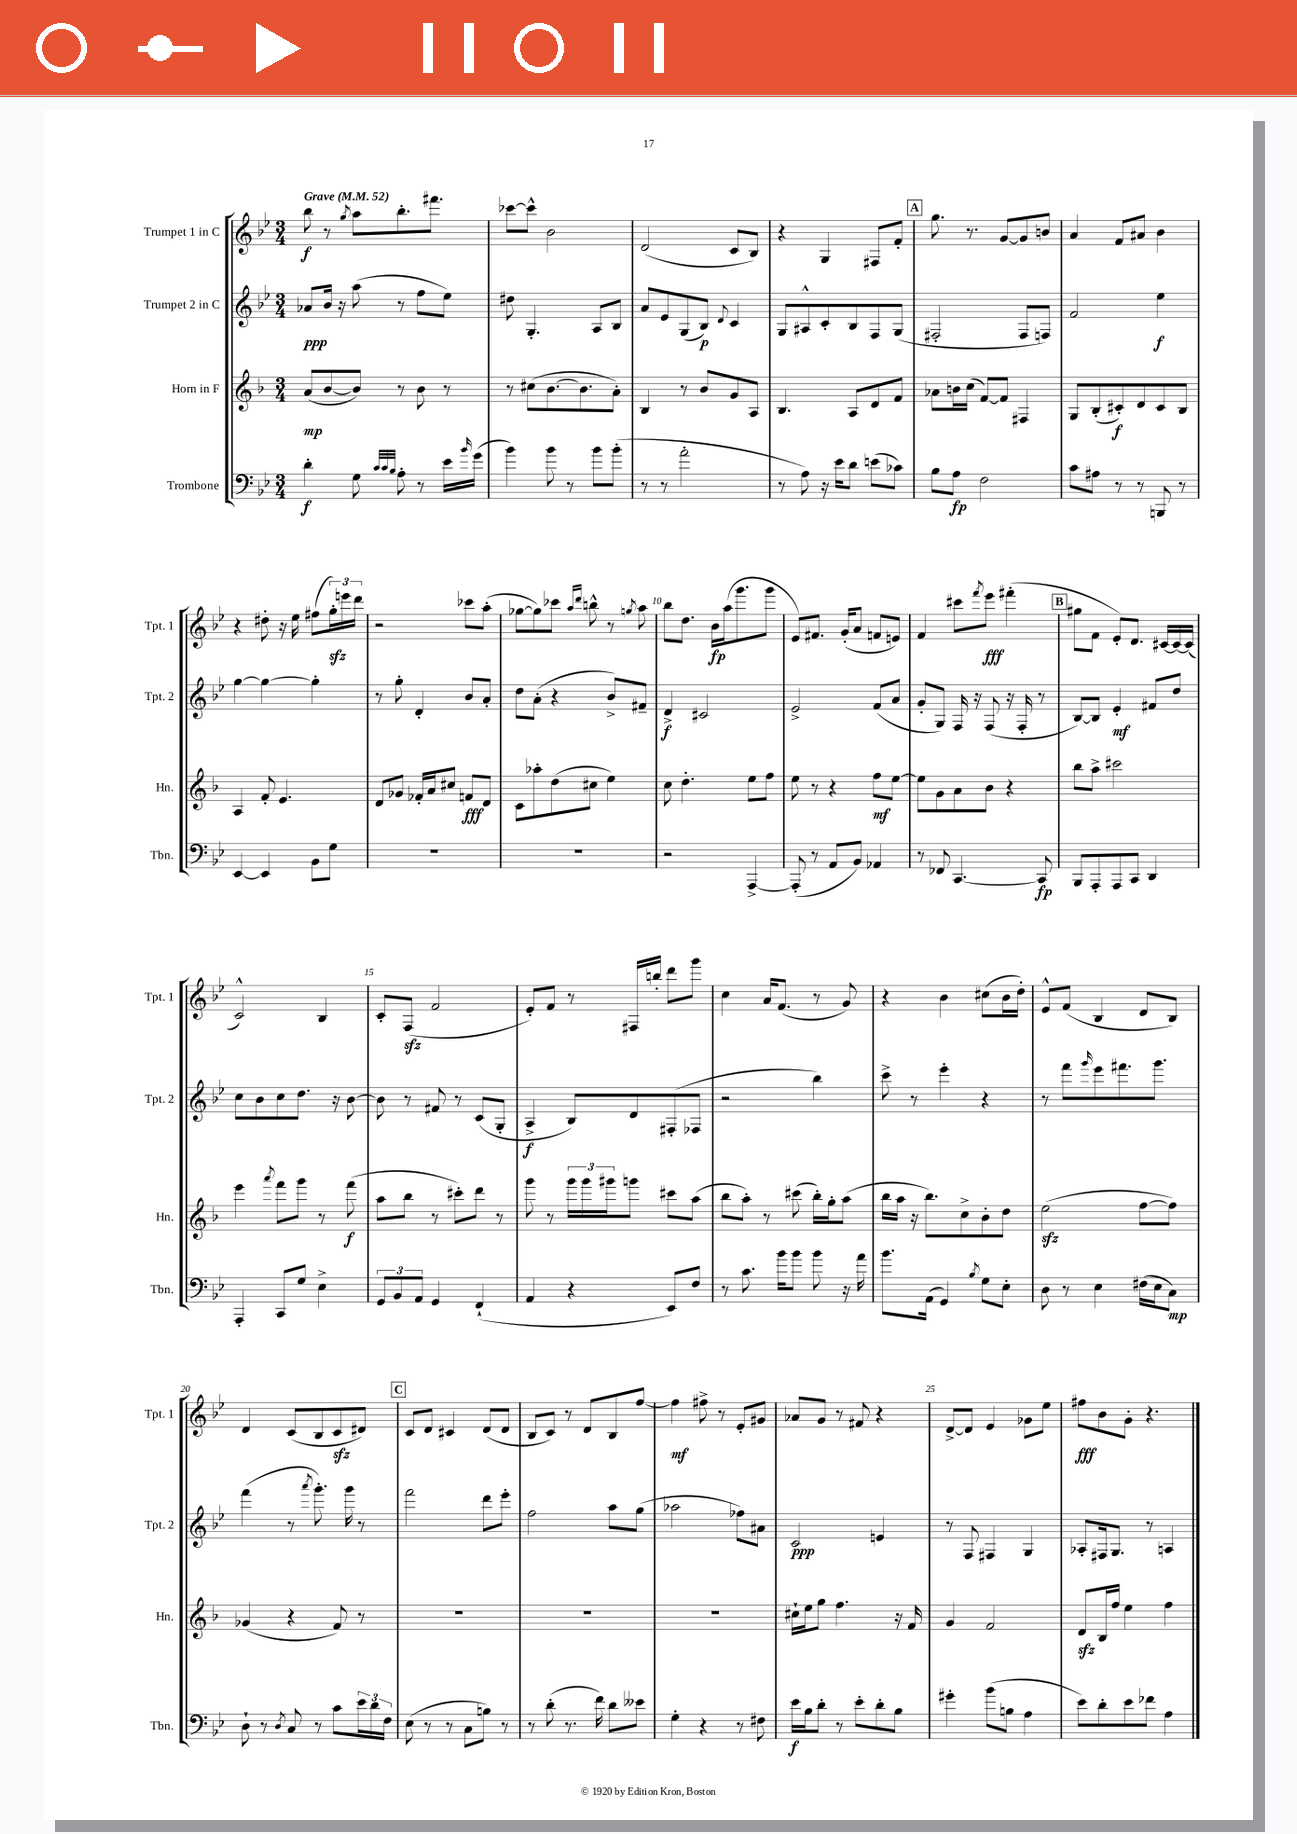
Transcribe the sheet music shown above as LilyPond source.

<<
\new StaffGroup <<
\new Staff = "s0" \with { instrumentName = "Trumpet 1 in C" shortInstrumentName = "Tpt. 1" } {
    \clef treble \key bes \major \numericTimeSignature \time 3/4 \tempo "Grave" 4 = 52
    bes''8\f r8 \acciaccatura { g''8 } a''8 bes''8.-. fis'''8. |
    ces'''8~ ces'''8-^ bes'2 |
    d'2( c'8 bes8) |
    r4 g4 fis8 f'8-. |
    \mark \markup { \box "A" } g''8. r8. g'8~ g'8 b'8 |
    a'4 f'8 ais'8 bes'4 |
    r4 dis''8-. r16 ees''16 fis''8( \tuplet 3/2 { g''16-.\sfz) e'''16 d'''16 } |
    r2 ces'''8 a''8-.( |
    ges''8~ ges''8) ces'''8 \grace { a''16 d'''16 } b''8-^ r8 \acciaccatura { g''8 } a''8 |
    bes''8 d''8. bes'16\fp a''16( g'''8. g'''8 |
    ees'8) fis'8. g'16-.( a'8 f'8 e'8) |
    f'4 cis'''8 \acciaccatura { f'''8 } ees'''8\fff fis'''4-.( |
    \mark \markup { \box "B" } gis''8 f'8 ees'8-.) d'8. cis'16~ cis'16~ cis'16( |
    c'2-^) bes4 |
    c'8-. f8\sfz( f'2 |
    ees'8-.) f'8 r8 fis16 b''16-. d'''8 g'''8 |
    c''4 a'16 f'8.( r8 g'8) |
    r4 bes'4 cis''8( bes'16 d''16-.) |
    ees'8-^ f'8( bes4 d'8 bes8) |
    d'4 c'8( bes8 c'8\sfz dis'8) |
    \mark \markup { \box "C" } c'8 d'8 cis'4 d'8( d'8 |
    bes8 c'8) r8 d'8 bes8 f''8~ |
    f''4\mf fis''8-> r8 ees'8-. gis'8 |
    aes'8 g'8 r8 fis'8 r4 |
    d'8~-> d'8 ees'4 ges'8 ees''8 |
    fis''8\fff bes'8 g'8-. r4. \bar "|." |
}
\new Staff = "s1" \with { instrumentName = "Trumpet 2 in C" shortInstrumentName = "Tpt. 2" } {
    \clef treble \key bes \major \numericTimeSignature \time 3/4
    aes'8\ppp bes'16 r16 a''8( r8 f''8 ees''8) |
    dis''8 g4.-. a8 bes8 |
    a'8 ees'8 g8( bes8\p) \appoggiatura { d'8 } c'4 |
    g8 ais8-^ c'8-. bes8 f8 g8( |
    \mark \markup { \box "A" } fis2-. fis8 f8) |
    f'2 ees''4\f |
    g''4~ g''4~ g''4-. |
    r8 g''8-. d'4-. bes'8 a'8-. |
    d''8 a'8-.( r4 bes'8->) fis'8-- |
    d'4->\f cis'2 |
    ees'2-> f'8( a'8 |
    g'8-. g8) f16 r16 f8( r16 f16-. r8 |
    \mark \markup { \box "B" } bes8~) bes8 ees'4-.\mf fis'8 d''8 |
    c''8 bes'8 c''8 d''8. r16 bes'8~ |
    bes'8 r8 fis'8 r8 c'8( g8-. |
    a4->\f bes8) d'8 fis8-.( fes8 |
    r2 bes''4) |
    c'''8-> r8 ees'''4-. r4 |
    r8 f'''8 \grace { g'''16 } ees'''8 fis'''8. g'''8. |
    f'''4( r8 \acciaccatura { a'''8 } g'''8.-.) g'''16 r8 |
    \mark \markup { \box "C" } f'''2 d'''8 ees'''8-. |
    f''2 a''8 g''8( |
    aes''2 fes''8) ais'8 |
    c'2\ppp e'4 |
    r8 f8 fis4 g4 |
    aes8-. fis16 g8. r8 a4 \bar "|." |
}
\new Staff = "s2" \with { instrumentName = "Horn in F" shortInstrumentName = "Hn." } {
    \clef treble \key f \major \numericTimeSignature \time 3/4
    a'8\mp( bes'8~ bes'8) r8 bes'8 r8 |
    r8 cis''8( bes'8.~ bes'8. a'8-.) |
    bes4 r8 bes'8 g'8 a8 |
    bes4. a8 d'8 f'8 |
    \mark \markup { \box "A" } aes'8 b'16 c''16( f'8~) f'8 fis4 |
    g8 bes8-.( cis'8-.\f) d'8 cis'8 bes8 |
    a4 f'8-. e'4. |
    d'8 ges'8 fes'16-. a'16 cis''8 f'8\fff d'8 |
    c'8 aes''8-. d''8( cis''8 e''4) |
    c''8 d''4.-. e''8 f''8 |
    e''8 r8 r4 f''8\mf e''8~ |
    e''8 g'8 a'8 bes'8 r4 |
    \mark \markup { \box "B" } bes''8 a''8-> cis'''2 |
    e'''4 \acciaccatura { a'''8 } f'''8 g'''8 r8 f'''8\f( |
    a''8 bes''8 r8 cis'''8-.) d'''8 r8 |
    g'''8 r8 \tuplet 3/2 { g'''16 g'''16 gis'''16 } g'''8 cis'''8 a''8( |
    bes''8 a''8-.) r8 cis'''8( bes''16-.) g''16-. a''8( |
    bes''16 a''16 r16 bes''8.) c''8-> bes'8-. d''8 |
    e''2\sfz( f''8~ f''8) |
    ges'4( r4 f'8) r8 |
    \mark \markup { \box "C" } R2. |
    R2. |
    R2. |
    cis''16-! e''16 g''8 f''4. r16 f'16 |
    g'4 f'2 |
    d'8\sfz bes16 f''16 e''4 f''4 \bar "|." |
}
\new Staff = "s3" \with { instrumentName = "Trombone" shortInstrumentName = "Tbn." } {
    \clef bass \key bes \major \numericTimeSignature \time 3/4
    d'4-.\f g8 \grace { c'32 c'32 bes32 } a8-. r8 ees'16 \grace { bes'16 } g'16( |
    bes'4) bes'8 r8 bes'8 bes'8-.( |
    r8 r8 a'2-. |
    r8 a8) r16 ees'16 d'8 e'8( ces'8) |
    \mark \markup { \box "A" } bes8 a8\fp f2 |
    c'8 ais8 r8 r8 b,,8 r8 |
    ees,4~ ees,4 bes,8 g8 |
    R2. |
    R2. |
    r2 a,,4~-> |
    a,,8-.( r8 a,8 bes,8) aes,4 |
    r8 fes,8 c,4.~ c,8\fp |
    \mark \markup { \box "B" } bes,,8 a,,8-. a,,8 c,8 d,4 |
    a,,4-. c,8 g8 ees4-> |
    \tuplet 3/2 { g,8 bes,8 a,8 } g,4 f,4-!( |
    a,4 r4 ees,8) f8 |
    r8 c'8. bes'16 bes'8 bes'8 r16 a'16 |
    bes'8. a,16( g,4) \acciaccatura { bes8 } g8 ees8-. |
    d8 r8 ees4 fis16( ees16 c8\mp) |
    d8-! r8 \acciaccatura { d8 } c8 r8 c'8 \tuplet 3/2 { ees'16 d'16 f16 } |
    \mark \markup { \box "C" } ees8( r8 r8 c8 b8) r8 |
    r8 d'8-.( r8. f'16) d'8 eeses'8 |
    g4-. r4 r8 fis8 |
    ees'16\f bes16 d'8-. r8 ees'8-. d'8-. bes8 |
    gis'4-. bes'8( b8 a4 |
    ees'8) d'8-. ees'8 fes'8 a4 \bar "|." |
}
>>
>>
\layout { \context { \Score \override BarNumber.break-visibility = ##(#f #t #t) barNumberVisibility = #(every-nth-bar-number-visible 5) } }
